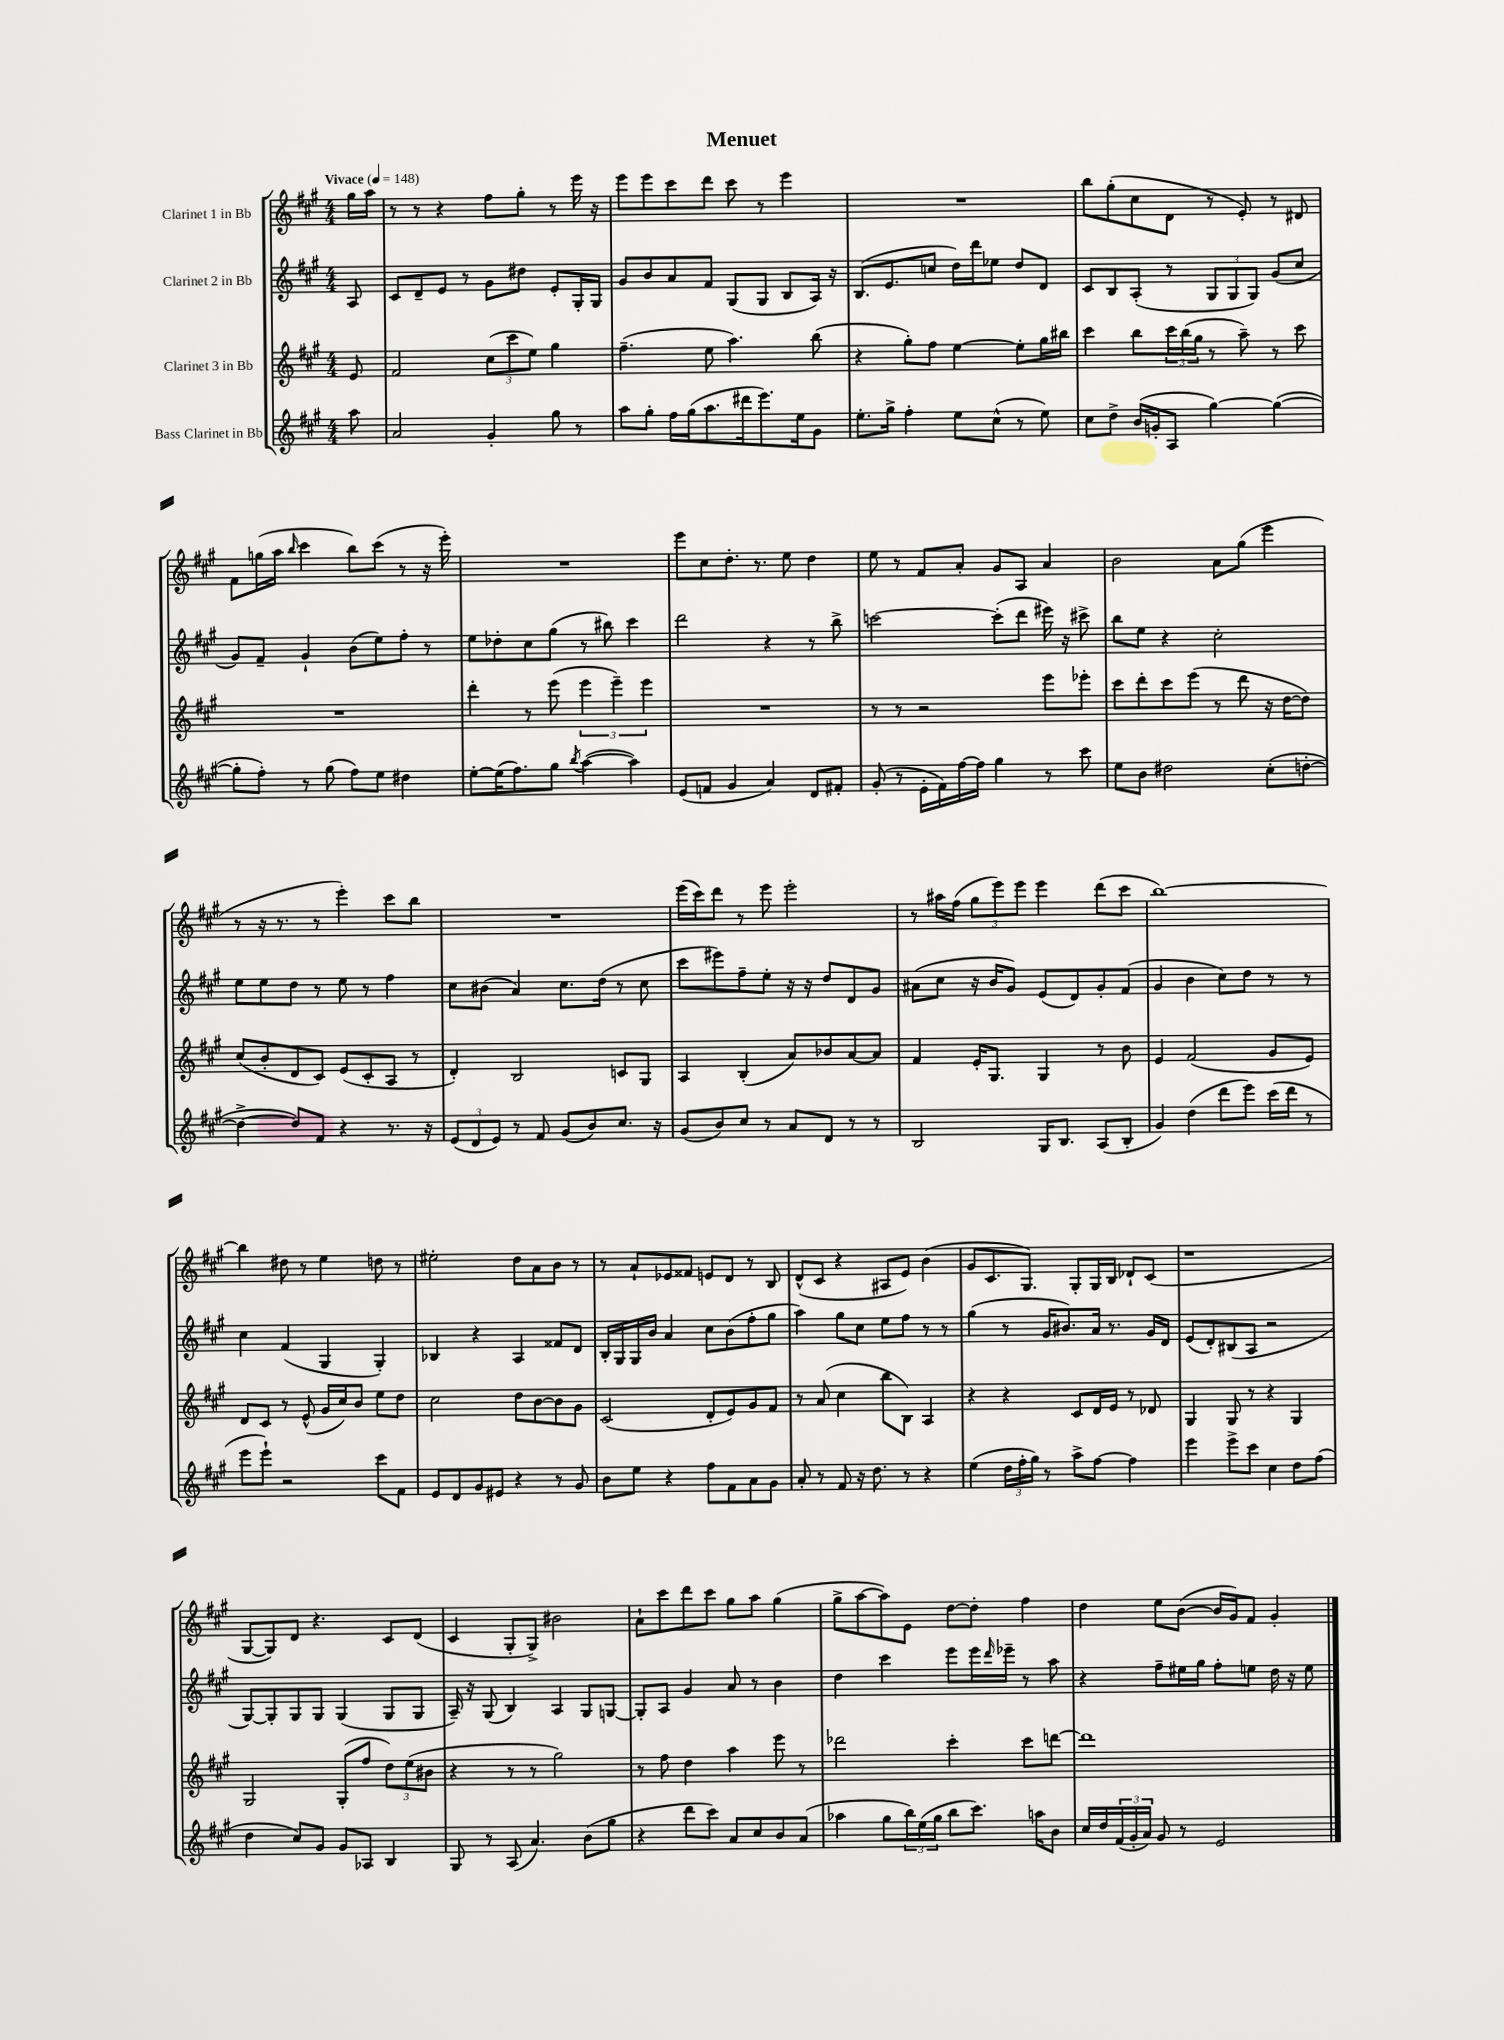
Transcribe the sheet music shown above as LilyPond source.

\header { title = "Menuet" }
<<
\new StaffGroup <<
\new Staff = "s0" \with { instrumentName = "Clarinet 1 in Bb" } {
    \clef treble \key a \major \numericTimeSignature \time 4/4 \partial 8 \tempo "Vivace" 4 = 148
    gis''16 a''16 |
    r8 r8 r4 fis''8 gis''8-. r8 e'''16 r16 |
    e'''8 e'''8 cis'''8 d'''8 cis'''8 r8 e'''4 |
    R1 |
    b''8 gis''8-.( cis''8 d'8 r8 e'8-.) r8 dis'8 |
    fis'8 g''16( a''16 \grace { b''16 } cis'''4 b''8) cis'''8( r8 r16 e'''16-.) |
    R1 |
    e'''8 cis''8 d''8.-. r8. e''8 d''4 |
    e''8 r8 fis'8 a'8-. gis'8 a8 a'4 |
    b'2 a'8 gis''8( e'''4 |
    r8 r16 r8. r8 e'''4-.) cis'''8 b''8 |
    R1 |
    e'''16( cis'''16) d'''8 r8 e'''8 e'''2-. |
    r8 ais''16 fis''16( \tuplet 3/2 { gis''8 e'''8) e'''8 } e'''4 d'''8( cis'''8 |
    b''1~) |
    b''4 dis''8 r8 e''4 d''8 r8 |
    eis''2-. d''8 a'8 b'8 r8 |
    r8 a'8-! ees'8 fisis'8 e'8 d'8 r8 b8 |
    d'8-^( cis'8 r4 ais8 e'8) b'4( |
    gis'8 cis'8. gis8.) gis8-. gis16 b16 des'8-! cis'8( |
    r1 |
    gis8~ gis8) d'8 r4. cis'8 d'8( |
    cis'4 gis8-. gis8->) bis'2 |
    a'8-! cis'''8 d'''8 cis'''8 gis''8 a''8 gis''4( |
    gis''8-> a''8~ a''8) e'8 d''8~ d''8-. fis''4 |
    d''4 e''8 b'8~( b'16 gis'16) fis'8 gis'4-. \bar "|." |
}
\new Staff = "s1" \with { instrumentName = "Clarinet 2 in Bb" } {
    \clef treble \key a \major \numericTimeSignature \time 4/4 \partial 8
    a8 |
    cis'8 d'8-- e'8 r8 gis'8 dis''8 e'8-. gis16-. gis16 |
    gis'8 b'8 a'8 fis'8 gis8( gis8 b8 a16) r16 |
    b8.( e'8. c''8 d''16) d'''16 ees''8 d''8 d'8 |
    cis'8 b8 a8-.( r8 \tuplet 3/2 { gis8 gis8 gis8) } gis'8( cis''8 |
    gis'8) fis'8-- gis'4-! b'8( e''8) fis''8-. r8 |
    e''8 des''8-. cis''8 gis''8( r8 bis''8) cis'''4 |
    d'''2 r4 r8 b''8-> |
    c'''2~ c'''8-.( d'''8 eis'''16) r16 cis'''8-> |
    b''8 e''8 r4 cis''2-. |
    e''8 e''8 d''8 r8 e''8 r8 fis''4 |
    cis''8 bis'8( a'4) cis''8. d''16( r8 cis''8 |
    cis'''8 eis'''8) fis''8-- e''8-. r16 r16 d''8 d'8 gis'8 |
    ais'8( cis''8 r16 b'16 gis'8) e'8( d'8) gis'8-. fis'8( |
    gis'4 b'4 cis''8) d''8 r8 r8 |
    cis''4 fis'4( gis4 gis4-.) |
    bes4 r4 a4 fisis'8 d'8 |
    b16-. gis16 gis16 b'16 a'4 cis''8 b'8( fis''8-. gis''8 |
    a''4) gis''8 cis''8 e''8 fis''8 r8 r8 |
    gis''4( r8 gis'16 bis'8.) a'16 r8. gis'16 d'16 |
    e'8( d'8-.) bis8( a8 r2 |
    gis8~) gis8-. gis8 gis8 gis4( gis8 gis8 |
    a16--) r16 gis8( b4) a4 gis8 g8~ |
    g8-. a8 gis'4 a'8 r8 b'4 |
    d''4 cis'''4 e'''8 e'''16 \grace { d'''16 } ees'''16-- r8 a''8 |
    r4 fis''8-- eis''16 gis''16 fis''8-. e''8 d''16 r16 e''8 \bar "|." |
}
\new Staff = "s2" \with { instrumentName = "Clarinet 3 in Bb" } {
    \clef treble \key a \major \numericTimeSignature \time 4/4 \partial 8
    e'8 |
    fis'2 \tuplet 3/2 { cis''8( cis'''8 e''8) } gis''4 |
    fis''4.--( e''8 a''4.) b''8( |
    r4 gis''8-.) fis''8 e''4~ e''8-. gis''16 bis''16 |
    cis'''4 b''8 \tuplet 3/2 { cis'''16 b''16( gis''16 } r8 a''8--) r8 cis'''8 |
    R1 |
    d'''4-. r8 e'''8( \tuplet 3/2 { e'''4 e'''4--) e'''4 } |
    R1 |
    r8 r8 r2 e'''8 ees'''8-. |
    cis'''8 d'''8-. cis'''8 e'''8( r8 d'''8 r16 d''16~ d''8) |
    cis''8( b'8-. d'8 cis'8) e'8( cis'8-. a8 r8 |
    d'4-.) b2 c'8 gis8 |
    a4 b4-.( a'8) bes'8 a'8~ a'8 |
    fis'4 e'16-. gis8. gis4 r8 b'8 |
    e'4 fis'2( gis'8 e'8) |
    d'8 cis'8 r8 e'8-^( gis'16 cis''16) b'8 e''8 d''8 |
    cis''2 d''8 b'8~ b'8 gis'8 |
    cis'2( d'8-. e'8) gis'8 fis'8 |
    r8 a'8( cis''4 b''8 b8) a4 |
    r4 r4 cis'8 d'16 e'16 r8 des'8 |
    gis4 gis8 r8 r4 gis4 |
    gis2 gis8-.( fis''8 \tuplet 3/2 { d''8) e''8( bis'8 } |
    r4 r8 r8 gis''2) |
    r8 fis''8 d''4 a''4 e'''8 r8 |
    des'''2 cis'''4-. cis'''8 d'''8~ |
    d'''1 \bar "|." |
}
\new Staff = "s3" \with { instrumentName = "Bass Clarinet in Bb" } {
    \clef treble \key a \major \numericTimeSignature \time 4/4 \partial 8
    a''8 |
    a'2 gis'4-. gis''8 r8 |
    a''8 gis''8-. fis''16 gis''16( a''8. dis'''16 e'''8.) e''16 gis'8 |
    e''8.-. gis''16-> fis''4-. e''8 cis''8-^( r8 e''8) |
    cis''8 d''8-> b'16( g'16-. a8 gis''4~) gis''4~( |
    gis''8-. fis''8-.) r8 gis''8( fis''8) e''8 dis''4 |
    e''8~-. e''16( fis''8.) gis''8 \acciaccatura { b''8 } a''4~( a''4) |
    e'8( f'8 gis'4 a'4) d'8 fis'8-. |
    gis'8-.( r8 e'16-. fis'16) fis''16~ fis''16 gis''4 r8 cis'''8 |
    e''8 b'8 dis''2 cis''8-.( d''8~-. |
    d''4~-> d''8) fis'8 r4 r8. r16 |
    \tuplet 3/2 { e'8( d'8 e'8) } r8 fis'8 gis'8( b'8) cis''8. r16 |
    gis'8( b'8) cis''8 r8 a'8 d'8 r8 r8 |
    b2 gis16 b8. a8( b8-. |
    gis'4) d''4( d'''8 e'''8) cis'''16( d'''16 r8 |
    e'''8 e'''8-!) r2 cis'''8 fis'8 |
    e'8 d'8 gis'8 eis'8 r4 r8 gis'8 |
    b'8 e''8 r4 fis''8 fis'8 a'8 gis'8 |
    a'8-. r8 fis'8 r16 d''8. r8 r4 |
    e''4( \tuplet 3/2 { d''16 fis''16-. gis''16) } r8 a''8-> fis''8~ fis''4 |
    e'''4 e'''8-> cis'''8 cis''4 d''8 fis''8( |
    d''4 cis''8) gis'8 gis'8 aes8 b4 |
    gis8 r8 a8( a'4.) b'8( gis''8 |
    r4 d'''8 cis'''8) a'8 cis''8 b'8 a'8( |
    aes''4 gis''8 \tuplet 3/2 { b''16) e''16( gis''16 } b''8 cis'''8.) a''16 b'8 |
    cis''16 d''16 \tuplet 3/2 { fis'16( gis'16-. a'16) } gis'8 r8 e'2 \bar "|." |
}
>>
>>
\layout { \context { \Score \remove "Bar_number_engraver" } }
